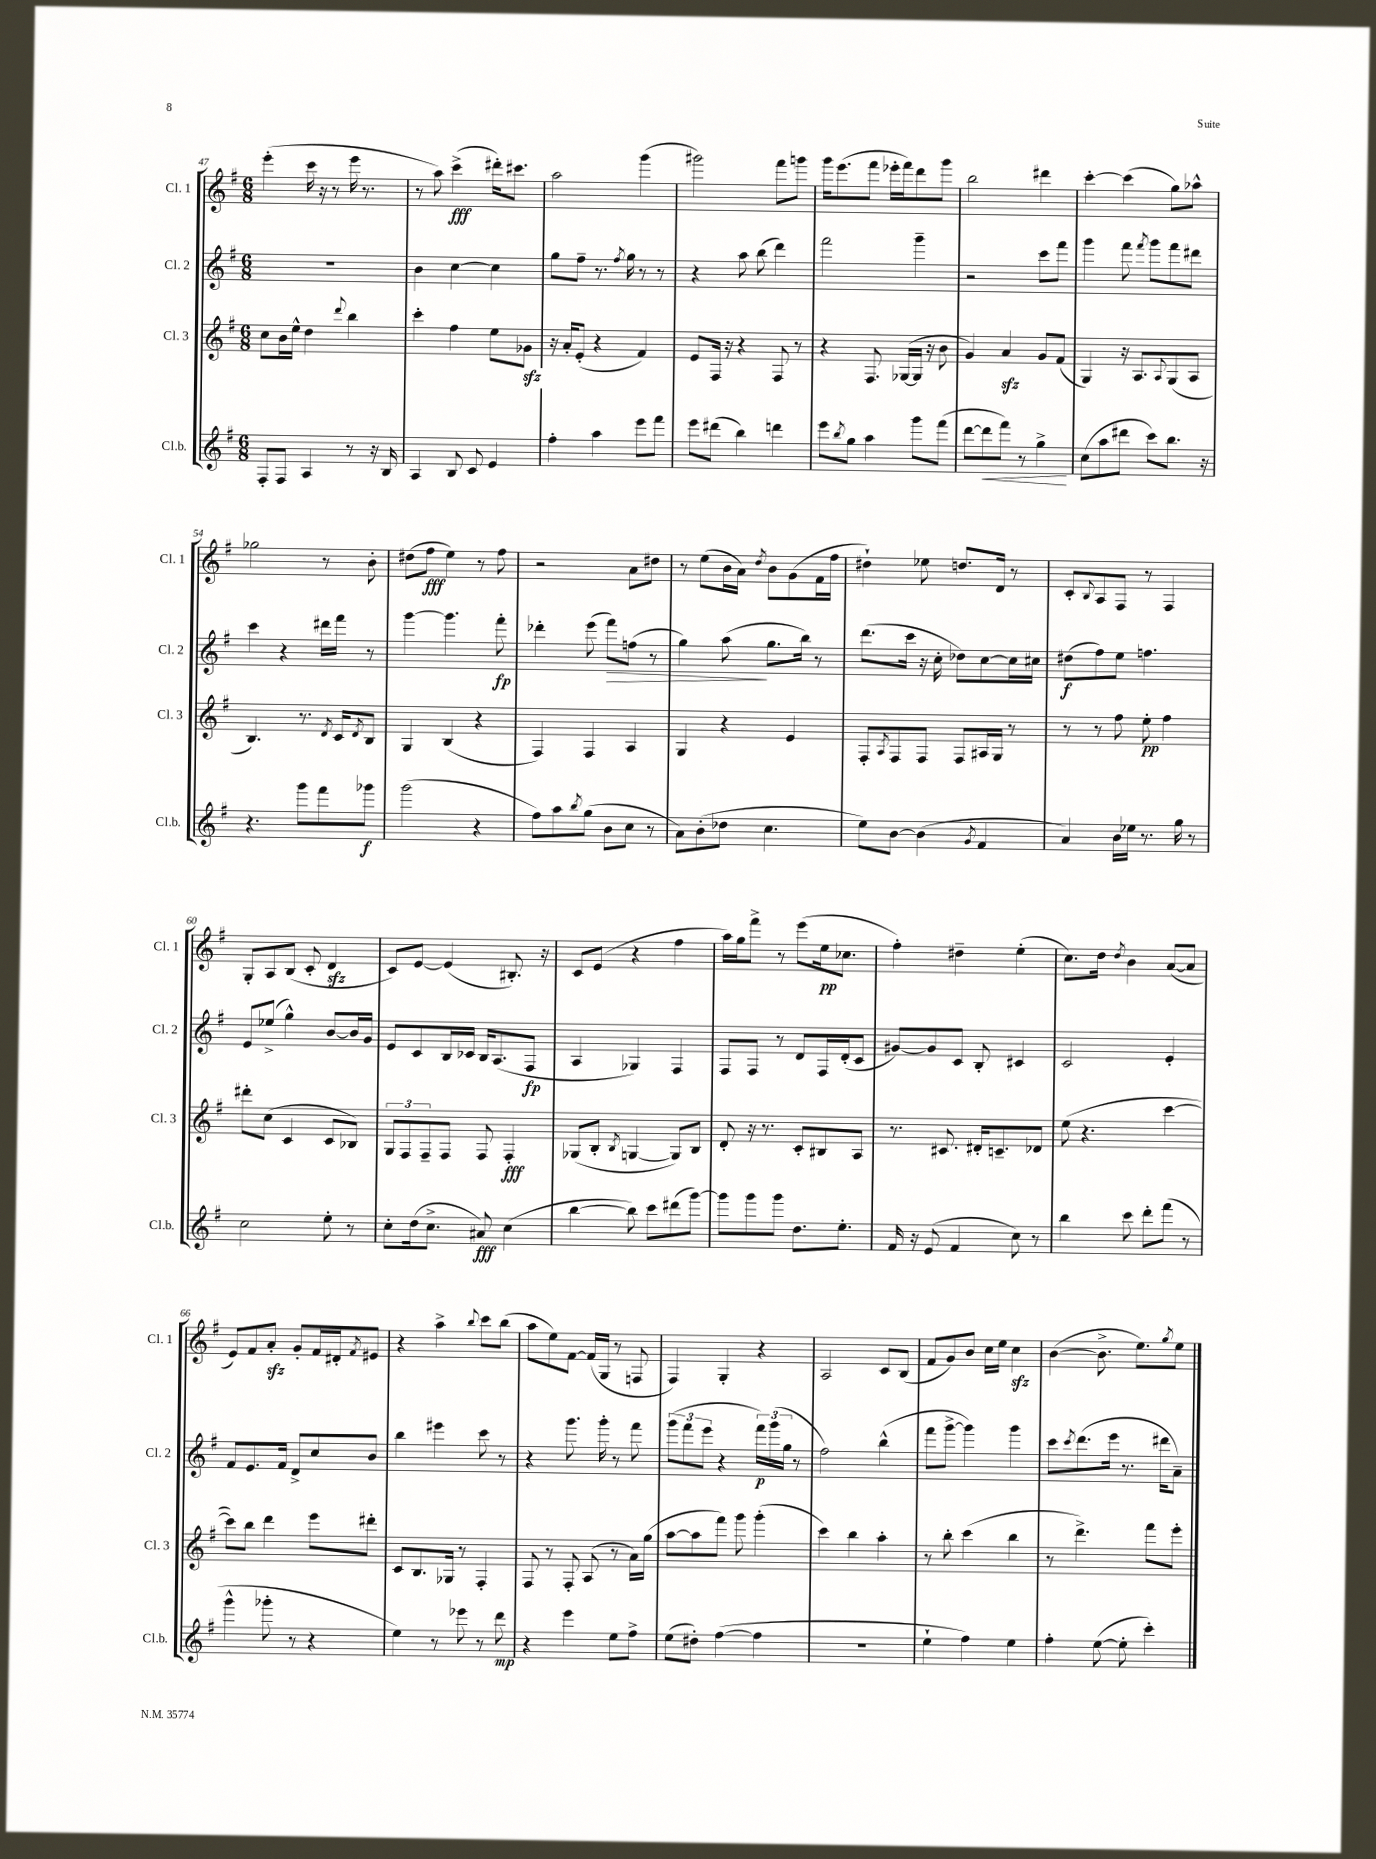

**kern	**dynam	**kern	**dynam	**kern	**dynam	**kern	**dynam
*part4	*part4	*part3	*part3	*part2	*part2	*part1	*part1
*staff4	*staff4	*staff3	*staff3	*staff2	*staff2	*staff1	*staff1
*I"Cl.b.	*	*I"Cl. 3	*	*I"Cl. 2	*	*I"Cl. 1	*
*I'Cl.b.	*	*I'Cl. 3	*	*I'Cl. 2	*	*I'Cl. 1	*
*clefG2	*	*clefG2	*	*clefG2	*	*clefG2	*
*k[f#]	*	*k[f#]	*	*k[f#]	*	*k[f#]	*
*M6/8	*	*M6/8	*	*M6/8	*	*M6/8	*
=47	=47	=47	=47	=47	=47	=47	=47
8F#'/L	.	8cc\L	.	2.r	.	(4eee'\	.
8F#/J	.	16b\L	.	.	.	.	.
.	.	16ee^^\JJ	.	.	.	.	.
4A/	.	4dd\	.	.	.	16ccc\	.
.	.	.	.	.	.	16r	.
.	.	.	.	.	.	8r	.
.	.	8qqddd/	.	.	.	.	.
8r	.	4bb\	.	.	.	16eee\	.
.	.	.	.	.	.	8.r	.
16r	.	.	.	.	.	.	.
16B/	.	.	.	.	.	.	.
=48	=48	=48	=48	=48	=48	=48	=48
4A/	.	4ccc'\	.	4b\	.	8r	.
.	.	.	.	.	.	8aa\)	.
8B/	.	4ff#\	.	[4cc\	.	(4ccc^\	fff
8c/	.	.	.	.	.	.	.
4e/	.	8ee\L	.	4cc\]	.	16ddd#X'\KL)	.
.	.	.	.	.	.	8.ccc#X\J	.
.	.	8g-Xzz\J	.	.	.	.	.
=49	=49	=49	=49	=49	=49	=49	=49
4ff#'\	.	16r	.	8gg\L	.	2aa\	.
.	.	16a'/KL	.	.	.	.	.
.	.	(8e'/J	.	8ff#~\J	.	.	.
4aa\	.	4r	.	8.r	.	.	.
.	.	.	.	8qff#/	.	.	.
.	.	.	.	16gg\	.	.	.
8eee\L	.	4f#/)	.	8r	.	(4ggg\	.
8fff#\J	.	.	.	8r	.	.	.
=50	=50	=50	=50	=50	=50	=50	=50
8eee\L	.	8e/L	.	4r	.	2ggg#X\)	.
(8ddd#X\J	.	16F#/Jk	.	.	.	.	.
.	.	16r	.	.	.	.	.
4bb\)	.	4r	.	8aa\	.	.	.
.	.	.	.	(8bb\	.	.	.
4dddn\	.	8F#/	.	4ddd\)	.	8fff#\L	.
.	.	8r	.	.	.	8gggn\J	.
=51	=51	=51	=51	=51	=51	=51	=51
8eee\L	.	4r	.	2fff#\	.	16ggg\KL	.
.	.	.	.	.	.	(8.eee\	.
8qbb/	.	.	.	.	.	.	.
8gg\J	.	.	.	.	.	.	.
4aa\	.	8.F#/	.	.	.	8fff#\J	.
.	.	.	.	.	.	16eee-X'\LL	.
.	.	([16G-X/LL	.	.	.	16fff#\J)	.
8ggg\L	.	16G-/JJ]	.	4ggg~\	.	8ddd\	.
.	.	16r	.	.	.	.	.
(8fff#\J	.	8b\	.	.	.	8ggg\J	.
=52	=52	=52	=52	=52	=52	=52	=52
[8ddd\L	.	4g/)	.	2r	.	2bb\	.
!	!LO:HP:b	!	!	!	!	!	!
8ddd\]	<	.	.	.	.	.	.
8fff#\J)	.	4azz/	.	.	.	.	.
8r	.	.	.	.	.	.	.
4gg^\	.	8g/L	.	8ccc\L	.	4ddd#X\	.
.	.	(8f#/J	.	8fff#\J	.	.	.
.	[	.	.	.	.	.	.
=53	=53	=53	=53	=53	=53	=53	=53
(8cc\L	.	4G/)	.	4ggg\	.	[4ccc'\	.
8aa\	.	.	.	.	.	.	.
8ddd#X\J	.	16r	.	8fff#\	.	(4ccc\]	.
.	.	8.A/L	.	.	.	.	.
.	.	.	.	8qfff#/	.	.	.
8ccc\L)	.	.	.	8ggg\L	.	.	.
.	.	8qqA/	.	.	.	.	.
8.bb\J	.	(8G/	.	8fff#\	.	8gg\L)	.
.	.	8A/J	.	8ddd#X\J	.	8aa-X^^\J	.
16r	.	.	.	.	.	.	.
!!LO:LB:g=z
=54	=54	=54	=54	=54	=54	=54	=54
4.r	.	4.B/)	.	4ccc\	.	2gg-X\	.
.	.	.	.	4r	.	.	.
8ggg\L	.	8.r	.	.	.	.	.
8fff#\	.	.	.	16ddd#X\LL	.	8r	.
.	.	8qd/	.	.	.	.	.
.	.	16c/KL	.	16fff#\JJ	.	.	.
.	.	8qd/	.	.	.	.	.
8ggg-X\J	f	8B/J	.	8r	.	8b'\	.
=55	=55	=55	=55	=55	=55	=55	=55
(2ggg\	.	4G/	.	[4ggg\	.	(8dd#X\L	.
.	.	.	.	.	.	8ff#\J	fff
.	.	(4B/	.	4.ggg\]	.	4ee\)	.
4r	.	4r	.	.	.	8r	.
.	.	.	.	8fff#'\	fp	8ff#\	.
=56	=56	=56	=56	=56	=56	=56	=56
8ff#\L)	.	4F#/)	.	4ddd-X'\	.	2r	.
8aa\	.	.	.	.	.	.	.
8qbb/	.	.	.	.	.	.	.
(8gg\J	.	4F#/	.	(8eee\	.	.	.
!	!	!	!	!	!LO:HP:b	!	!
8b\L	.	.	.	8fff#\L)	>	.	.
8cc\J	.	4A/	.	(8ffn\J	.	8a\L	.
8r	.	.	.	8r	.	8dd#X\J	.
=57	=57	=57	=57	=57	=57	=57	=57
8a\L)	.	4G/	.	4gg\)	.	8r	.
(8b'\	.	.	.	.	.	(8ee\L	.
8dd-X\J	.	4r	.	(8aa\	.	16b\L	.
.	.	.	.	.	.	16a\JJ)	.
.	.	.	.	.	.	8qdd/	.
4.cc\	.	.	.	8.gg\L	]	8b\L	.
.	.	4e/	.	.	.	(8g\	.
.	.	.	.	16bb\Jk)	.	.	.
.	.	.	.	8r	.	16f#\L	.
.	.	.	.	.	.	16ff#\JJ	.
=58	=58	=58	=58	=58	=58	=58	=58
8ee\L)	.	8F#'/L	.	(8.ddd\L	.	4dd#X`\)	.
.	.	8qA/	.	.	.	.	.
[8b\J	.	8F#/	.	.	.	.	.
.	.	.	.	16ccc\Jk	.	.	.
(4b\]	.	8F#/J	.	16r	.	8ee-X\	.
.	.	.	.	16cc'\	.	.	.
.	.	8F#/L	.	8dd-X\L)	.	8.ddn/L	.
8qg/	.	.	.	.	.	.	.
4f#/	.	16A#X/L	.	[8cc\	.	.	.
.	.	16G/JJ	.	.	.	16d/Jk	.
.	.	8r	.	16cc\L]	.	8r	.
.	.	.	.	16cc#X\JJ	.	.	.
=59	=59	=59	=59	=59	=59	=59	=59
4a/)	.	8r	.	(8dd#X\L	f	8c'/L	.
.	.	.	.	.	.	8qqB/	.
.	.	8r	.	8ff#\)	.	8A/	.
16b\LL	.	8ff#\	.	8ee\J	.	8F#/J	.
16ee-X\JJ	.	.	.	.	.	.	.
8.r	.	8ee'\	pp	4.ffn\	.	8r	.
.	.	4ff#\	.	.	.	4F#/	.
16gg\	.	.	.	.	.	.	.
8r	.	.	.	.	.	.	.
!!LO:LB:g=z
=60	=60	=60	=60	=60	=60	=60	=60
2cc\	.	8ddd#X'\L	.	8e/L	.	8G'/L	.
.	.	(8cc\J	.	(8ee-X^/J	.	8A/	.
.	.	4c/	.	4gg^^\)	.	(8B/J	.
.	.	.	.	.	.	8c'/	.
8ee'\	.	8c/L	.	[8b/L	.	4dzz/	.
8r	.	8B-X/J)	.	16b/L]	.	.	.
.	.	.	.	16g/JJ	.	.	.
=61	=61	=61	=61	=61	=61	=61	=61
8cc'\L	.	12G/L	.	8e/L	.	8c/L)	.
.	.	12F#/	.	.	.	.	.
(16dd\k	.	.	.	8c/	.	[8e/J	.
.	.	12F#~/	.	.	.	.	.
8.cc^\J	.	.	.	.	.	.	.
.	.	8F#/J	.	16B/L	.	(4e/]	.
.	.	.	.	16c-X/JJ	.	.	.
8a#X/)	fff	8F#/	.	16B/KL	.	.	.
.	.	.	.	(8.A/	.	.	.
(4cc\	.	4F#'/	fff	.	.	8.B#X'/)	.
.	.	.	.	8F#/J	fp	.	.
.	.	.	.	.	.	16r	.
=62	=62	=62	=62	=62	=62	=62	=62
[4bb\	.	(8G-X/L	.	4A/	.	8c/L	.
.	.	8B'/J	.	.	.	(8e/J	.
.	.	8qB/	.	.	.	.	.
8bb\])	.	[4Gn/	.	4G-X/)	.	4r	.
8ccc\L	.	.	.	.	.	.	.
(8ddd#X\	.	8G/L])	.	4F#/	.	4ff#\	.
[8ggg\J)	.	8B/J	.	.	.	.	.
=63	=63	=63	=63	=63	=63	=63	=63
8ggg\L]	.	8d'/	.	8F#/L	.	16aa\LL)	.
.	.	.	.	.	.	16gg\J	.
8ggg\	.	16r	.	8F#/J	.	8fff#^\J	.
.	.	8.r	.	.	.	.	.
8ggg\J	.	.	.	8r	.	8r	.
8.dd\L	.	8c'/L	.	8d/L	.	(8eee\L	.
.	.	8B#X/	.	16F#/L	.	16ee\k	pp
8.ee'\J	.	.	.	(16d'/J	.	8.cc-X\J	.
.	.	8A/J	.	8c/J	.	.	.
=64	=64	=64	=64	=64	=64	=64	=64
16f#/	.	8.r	.	[8g#X/L)	.	4ff#'\)	.
16r	.	.	.	.	.	.	.
(8e/	.	.	.	8g#/]	.	.	.
.	.	8.c#X/	.	.	.	.	.
4f#/	.	.	.	8c/J	.	4dd#X~\	.
.	.	16d#X'/KL	.	8B'/	.	.	.
.	.	8.cn~/	.	.	.	.	.
8cc\)	.	.	.	4c#X/	.	(4ee'\	.
8r	.	8d-X/J	.	.	.	.	.
=65	=65	=65	=65	=65	=65	=65	=65
4bb\	.	(8ee\	.	2c/	.	8.cc\L)	.
.	.	4.r	.	.	.	.	.
.	.	.	.	.	.	16dd\Jk	.
.	.	.	.	.	.	8qdd/	.
8ccc\	.	.	.	.	.	4b\	.
8ddd'\L	.	.	.	.	.	.	.
(8fff#\J	.	[4ccc\	.	4e'/	.	([8a/L	.
8r	.	.	.	.	.	8a/J]	.
!!LO:LB:g=z
=66	=66	=66	=66	=66	=66	=66	=66
4ggg^^\	.	8ccc\L])	.	8f#/L	.	8e/L)	.
.	.	8bb\J	.	8.e/	.	8f#/	.
8ggg-X'\	.	4ddd\	.	.	.	8azz'/J	.
.	.	.	.	16f#/Jk	.	.	.
8r	.	.	.	8d^/L	.	8g'/L	.
4r	.	8eee\L	.	8cc/	.	16f#/L	.
.	.	.	.	.	.	16d#X'/J	.
.	.	.	.	.	.	8qf#/	.
.	.	8ddd#X'\J	.	8b/J	.	8e#X/J	.
=67	=67	=67	=67	=67	=67	=67	=67
4ee\)	.	8c/L	.	4bb\	.	4r	.
.	.	8.B/	.	.	.	.	.
8r	.	.	.	4eee#X\	.	4aa^\	.
.	.	16G-X/Jk	.	.	.	.	.
8eee-X\	.	8r	.	.	.	.	.
.	.	.	.	.	.	8qqbb/	.
8r	.	4F#'/	.	8ccc\	.	8ccc\L	.
8ddd\	mp	.	.	8r	.	(8bb\J	.
=68	=68	=68	=68	=68	=68	=68	=68
4r	.	8F#/	.	4r	.	8aa\L	.
.	.	8r	.	.	.	8ee\)	.
4eee\	.	8F#'/	.	8.ggg\	.	[8f#\J	.
.	.	(8A/	.	.	.	(16f#/LL]	.
.	.	.	.	16ggg'\	.	16G/JJ	.
8ee\L	.	8r	.	8r	.	8r	.
8ff#^\J	.	16a\LL)	.	8fff#\	.	8Fn/	.
.	.	(16gg\JJ	.	.	.	.	.
=69	=69	=69	=69	=69	=69	=69	=69
(8ee\L	.	[8aa\L	.	(12ggg\L	.	4F#/)	.
.	.	.	.	12fff#\	.	.	.
8dd#X'\J)	.	8aa\]	.	.	.	.	.
.	.	.	.	12eee\J	.	.	.
([4ff#\	.	8fff#\J)	.	4r	.	4G'/	.
.	.	8ggg\	.	.	.	.	.
4ff#\]	.	(4ggg'\	.	24fff#\LL)	p	4r	.
.	.	.	.	(24ggg\	.	.	.
.	.	.	.	24gg\JJ	.	.	.
.	.	.	.	8r	.	.	.
=70	=70	=70	=70	=70	=70	=70	=70
2.r	.	4ccc\)	.	2ff#\)	.	2A/	.
.	.	4bb\	.	.	.	.	.
.	.	4aa'\	.	(4bb^^\	.	8c/L	.
.	.	.	.	.	.	(8B/J	.
=71	=71	=71	=71	=71	=71	=71	=71
4ee`\	.	8r	.	8fff#\L	.	8f#/L	.
.	.	8bb'\	.	[8ggg^\J	.	8g/)	.
4ff#\)	.	(4ccc\	.	4ggg\])	.	8b/J	.
.	.	.	.	.	.	16cc\LL	.
.	.	.	.	.	.	16ee\JJ	.
4ee\	.	4bb\	.	4ggg\	.	4cczz\	.
=72	=72	=72	=72	=72	=72	=72	=72
4ff#'\	.	8r	.	8ccc\L	.	([4b\	.
.	.	.	.	8qccc/	.	.	.
.	.	4.ddd^\)	.	(8.ddd\	.	.	.
([8ee\	.	.	.	.	.	8.b^\]	.
.	.	.	.	16eee\Jk	.	.	.
8ee'\]	.	.	.	8.r	.	.	.
.	.	.	.	.	.	8.ee\L)	.
4ccc'\)	.	8fff#\L	.	.	.	.	.
.	.	.	.	16ddd#X\KL	.	.	.
.	.	.	.	.	.	8qgg/	.
.	.	8eee'\J	.	8a~\J)	.	8ee\J	.
==	==	==	==	==	==	==	==
*-	*-	*-	*-	*-	*-	*-	*-
